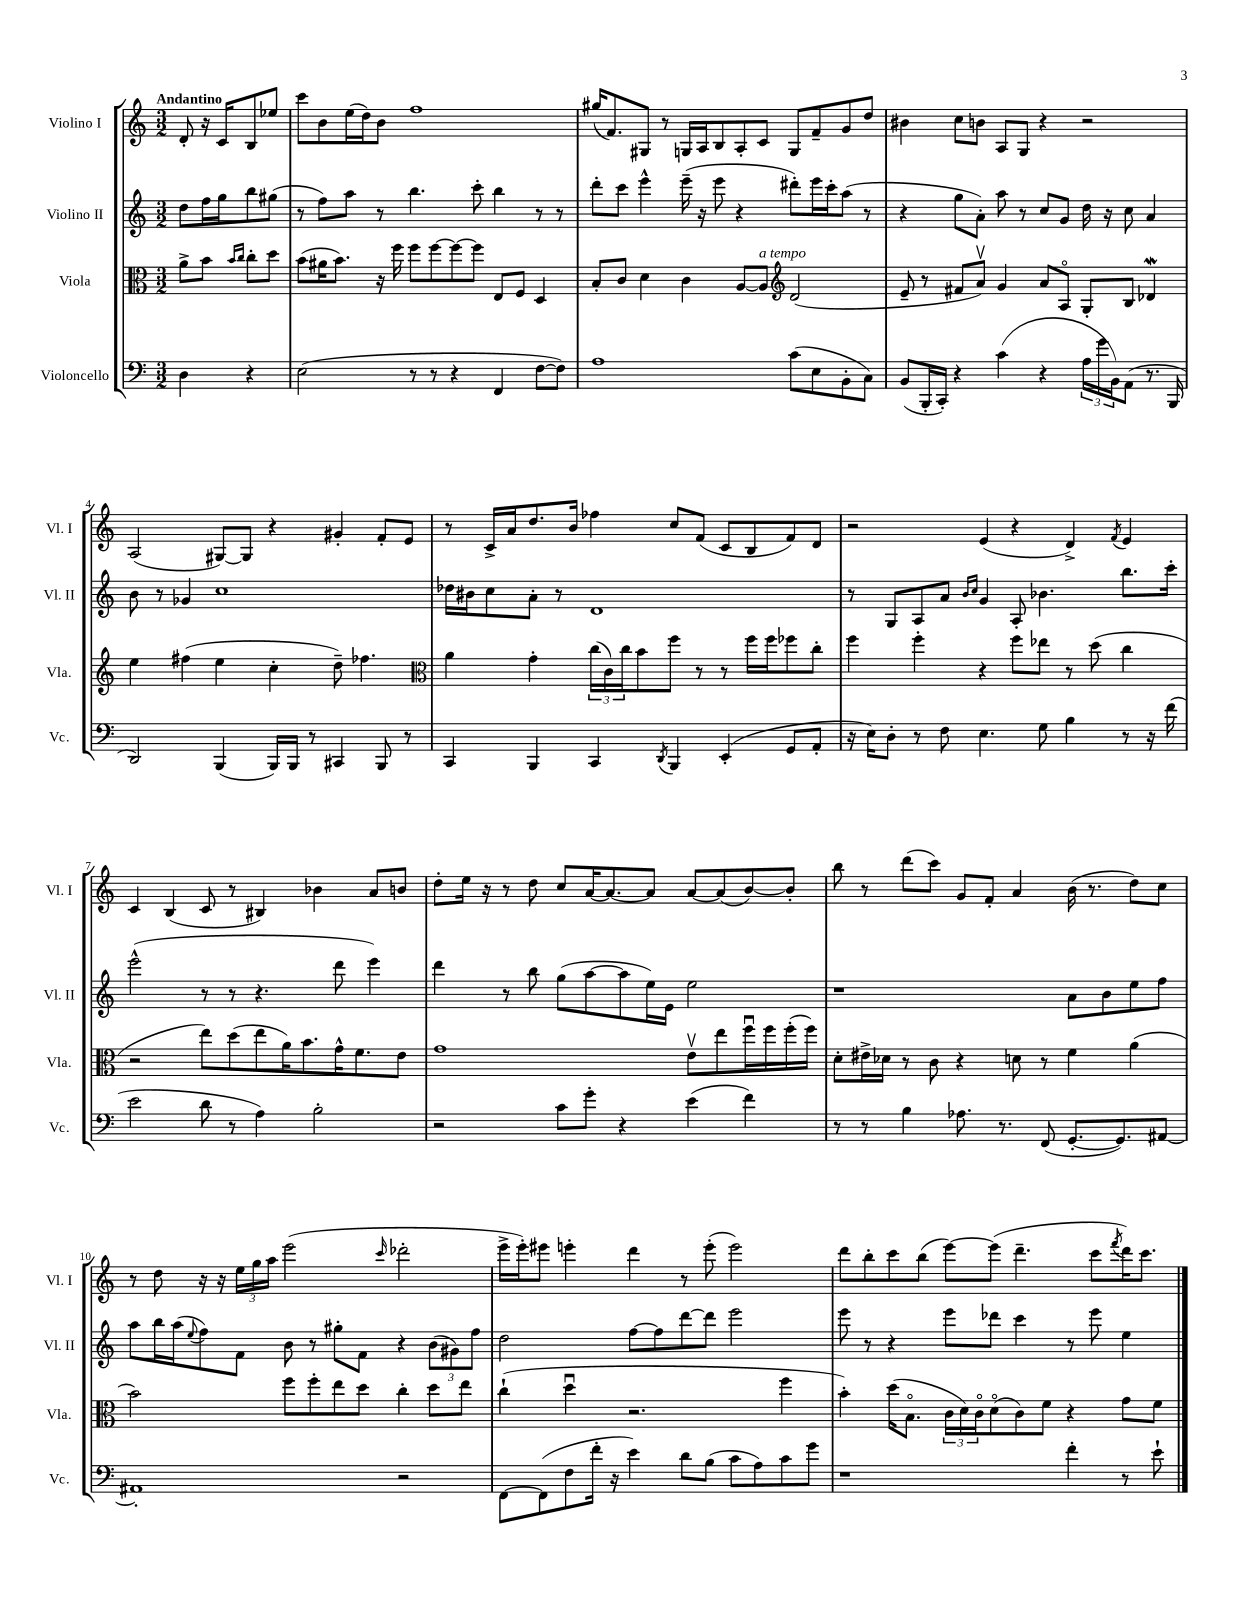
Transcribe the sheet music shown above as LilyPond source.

<<
\new StaffGroup <<
\new Staff = "s0" \with { instrumentName = "Violino I" shortInstrumentName = "Vl. I" } {
    \clef treble \key c \major \numericTimeSignature \time 3/2 \partial 2 \tempo "Andantino"
    d'8-. r16 c'16 b8 ees''8 |
    c'''8 b'8 e''16( d''16) b'8 f''1 |
    gis''16( f'8.) gis8 r8 g16 a16 b8 a8-. c'8 g8 f'8-- g'8 d''8 |
    bis'4 c''8 b'8 a8 g8 r4 r2 |
    a2( gis8~) gis8 r4 gis'4-. f'8-. e'8 |
    r8 c'16-> a'16 d''8. b'16 fes''4 c''8 f'8( c'8 b8 f'8) d'8 |
    r2 e'4( r4 d'4->) \acciaccatura { f'8 } e'4 |
    c'4 b4( c'8 r8 bis4) bes'4 a'8 b'8 |
    d''8-. e''16 r16 r8 d''8 c''8 a'16~ a'8.~ a'8 a'8~ a'8( b'8~) b'8-. |
    b''8 r8 d'''8( c'''8) g'8 f'8-. a'4 b'16( r8. d''8) c''8 |
    r8 d''8 r16 r16 \tuplet 3/2 { e''16 g''16 a''16 } e'''2( \grace { c'''16 } des'''2-. |
    e'''16-> e'''16-.) eis'''8 e'''4-. d'''4 r8 e'''8-.( e'''2) |
    d'''8 b''8-. c'''8 b''8( e'''8~) e'''8( d'''4.-- c'''8 \acciaccatura { f'''8 } d'''16) c'''8. \bar "|." |
}
\new Staff = "s1" \with { instrumentName = "Violino II" shortInstrumentName = "Vl. II" } {
    \clef treble \key c \major \numericTimeSignature \time 3/2 \partial 2
    d''8 f''16 g''16 b''8 gis''8( |
    r8 f''8) a''8 r8 b''4. c'''8-. b''4 r8 r8 |
    d'''8-. c'''8 e'''4-^ e'''16--( r16 e'''8 r4 dis'''8-.) e'''16 c'''16-. a''8( r8 |
    r4 g''8 a'8-.) a''8 r8 c''8 g'8 d''16 r16 c''8 a'4 |
    b'8 r8 ges'4 c''1 |
    des''16 bis'16 c''8 a'8-. r8 d'1 |
    r8 g8 a8 a'8 \grace { b'16 c''16 } g'4 a8-. bes'4. b''8. c'''16-. |
    e'''2-^( r8 r8 r4. d'''8 e'''4) |
    d'''4 r8 b''8 g''8( a''8~ a''8 e''16) e'16 e''2 |
    r1 a'8 b'8 e''8 f''8 |
    a''8 b''16 a''16( \appoggiatura { e''8 } f''8) f'8 b'8 r8 gis''8-. f'8 r4 \tuplet 3/2 { b'8( gis'8) f''8 } |
    d''2 f''8~ f''8 d'''8~ d'''8 e'''2 |
    e'''8 r8 r4 e'''8 des'''8 c'''4 r8 e'''8 e''4 \bar "|." |
}
\new Staff = "s2" \with { instrumentName = "Viola" shortInstrumentName = "Vla." } {
    \clef alto \key c \major \numericTimeSignature \time 3/2 \partial 2
    a'8-> b'8 \grace { b'16 c''16 } c''8-. d''8 |
    b'8( ais'16 b'8.) r16 f''16 f''8 f''8~ f''8~ f''8 e8 f8 d4 |
    b8-. c'8 d'4 c'4 a8~ a8^\markup { \italic "a tempo" } \clef treble d'2( |
    e'8-- r8 fis'8 a'8\upbow) g'4 a'8 a8\flageolet g8-. b8 des'4\mordent |
    e''4 fis''4( e''4 c''4-. d''8--) fes''4. |
    \clef alto a'4 g'4-. \tuplet 3/2 { c''16( c'16) c''16 } b'8 f''8 r8 r8 f''16 f''16 fes''8 c''8-. |
    f''4 f''4-. r4 f''8 ees''8 r8 d''8( c''4 |
    r2 e''8) d''8( e''8 a'16) b'8. g'16-^ f'8. e'8 |
    g'1 e'8\upbow e''8 f''16\downbow f''16 f''16-.( f''16) |
    d'8-. eis'16-> des'16 r8 c'8 r4 d'8 r8 f'4 a'4( |
    b'2) f''8 f''8-. e''8 d''8 c''4-. d''8 e''8 |
    c''4-!( d''4\downbow r2. f''4 |
    b'4-.) d''16( b8.\flageolet \tuplet 3/2 { c'16 d'16) c'16\flageolet } d'8\flageolet( c'8) f'8 r4 g'8 f'8 \bar "|." |
}
\new Staff = "s3" \with { instrumentName = "Violoncello" shortInstrumentName = "Vc." } {
    \clef bass \key c \major \numericTimeSignature \time 3/2 \partial 2
    d4 r4 |
    e2( r8 r8 r4 f,4 f8~ f8) |
    a1 c'8( e8 b,8-. c8) |
    b,8( b,,16-. c,16-.) r4 c'4( r4 \tuplet 3/2 { a16 g'16 b,16) } a,8( r8. b,,16 |
    d,2) b,,4( b,,16) b,,16 r8 cis,4 b,,8 r8 |
    c,4 b,,4 c,4 \acciaccatura { d,8 } b,,4 e,4-.( g,8 a,8-. |
    r16 e16) d8-. r8 f8 e4. g8 b4 r8 r16 f'16( |
    e'2 d'8 r8 a4) b2-. |
    r2 c'8 g'8-. r4 e'4( f'4) |
    r8 r8 b4 aes8. r8. f,8( g,8.~-. g,8.) ais,8~ |
    ais,1-. r2 |
    f,8~ f,8( f8 f'16-. r16 e'4) d'8 b8( c'8 a8) c'8 g'8 |
    r1 f'4-. r8 e'8-! \bar "|." |
}
>>
>>
